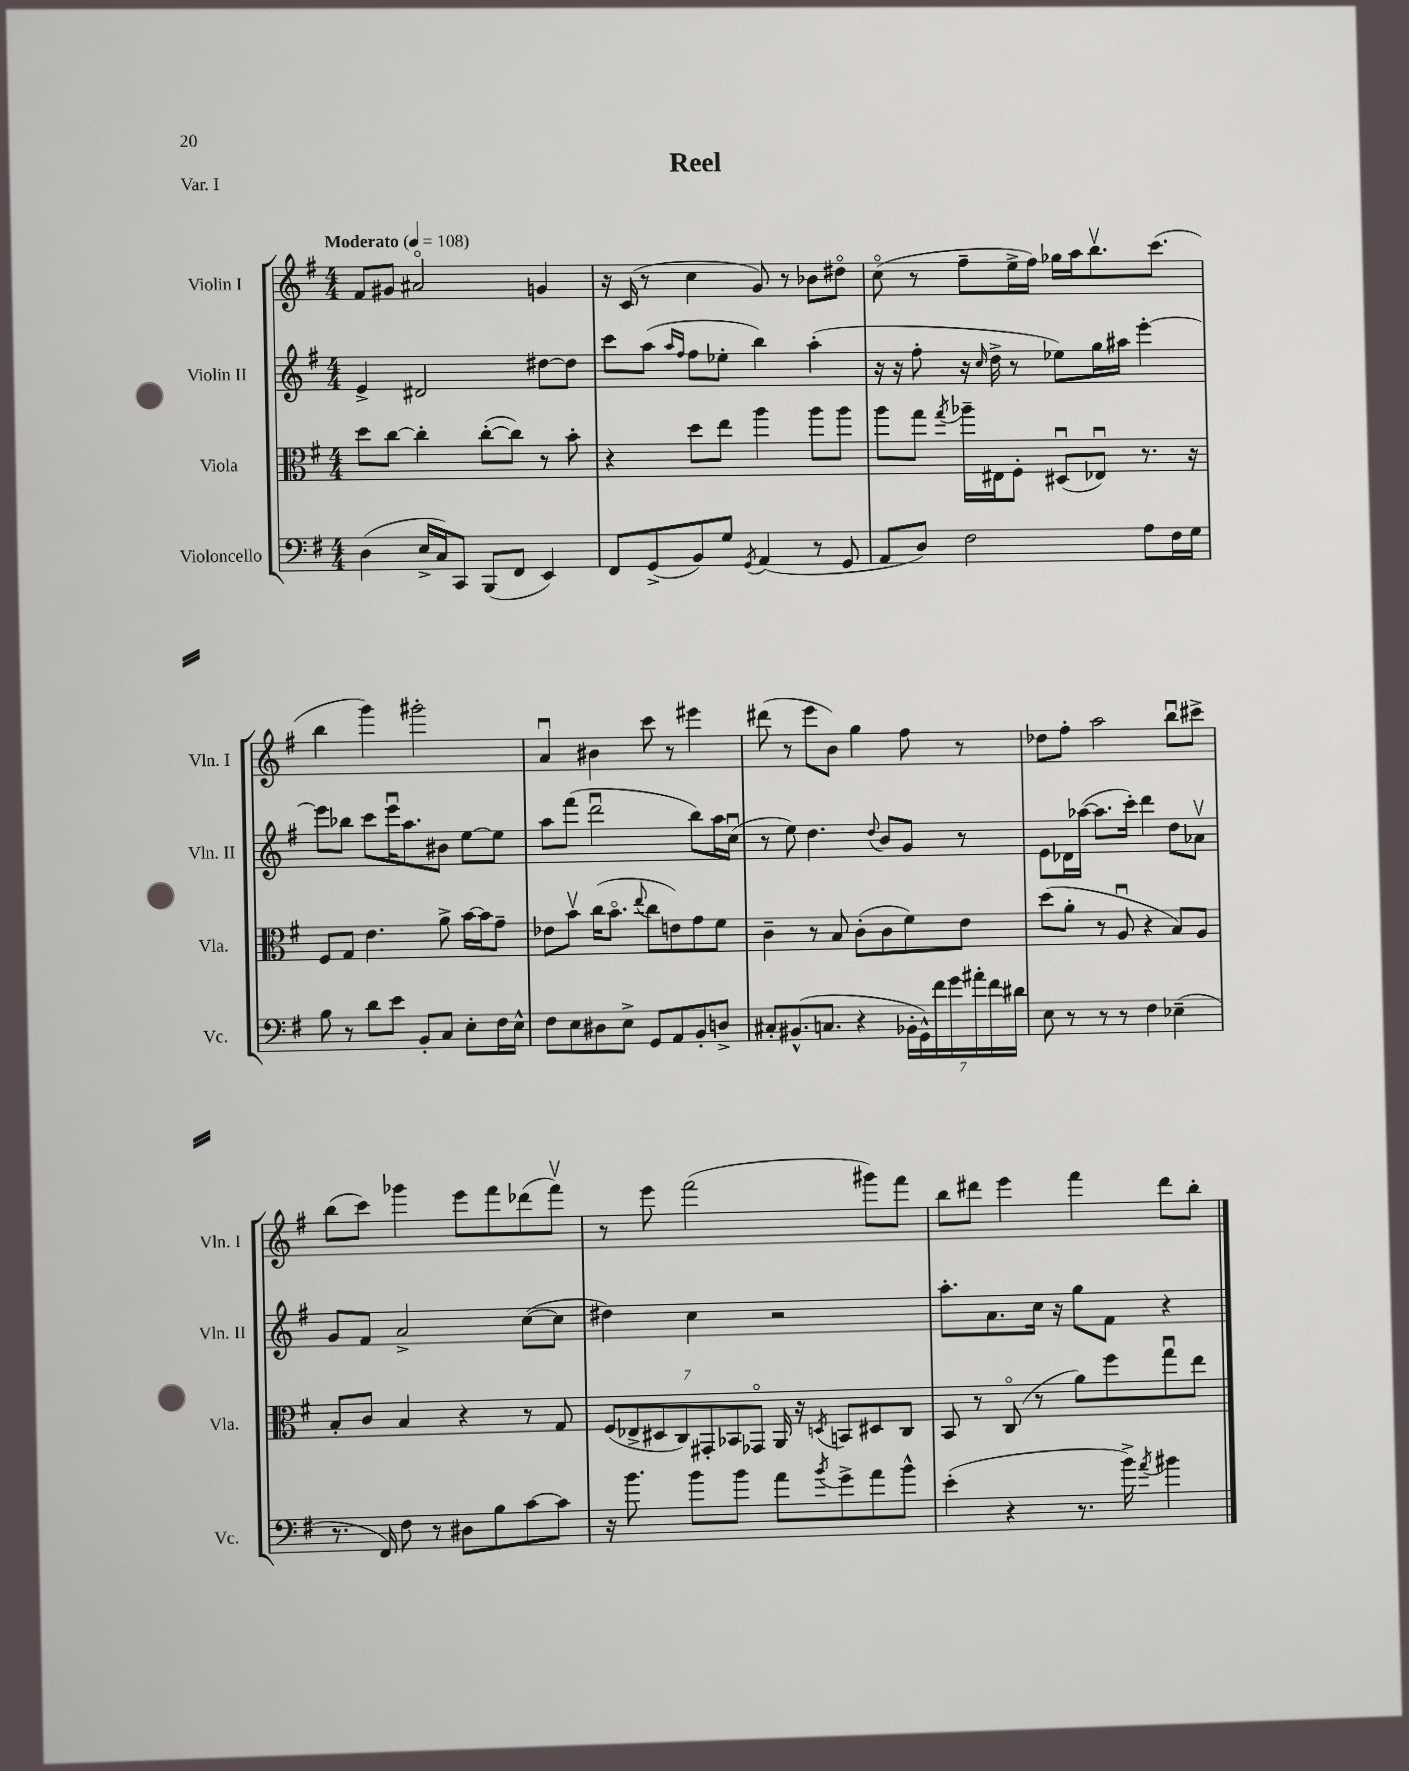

**kern	**kern	**kern	**kern
*part4	*part3	*part2	*part1
*staff4	*staff3	*staff2	*staff1
*I"Violoncello	*I"Viola	*I"Violin II	*I"Violin I
*I'Vc.	*I'Vla.	*I'Vln. II	*I'Vln. I
*clefF4	*clefC3	*clefG2	*clefG2
*k[f#]	*k[f#]	*k[f#]	*k[f#]
*M4/4	*M4/4	*M4/4	*M4/4
*MM108	*MM108	*MM108	*MM108
=1	=1	=1	=1
!	!	!	!LO:TX:a:B:t=Moderato
(4D\	8dd\L	4e^/	8f#/L
.	[8cc\J	.	8g#X/J
16E^/LL	4cc'\]	2d#X/	2a#X/
16C/J)	.	.	.
8CC/J	.	.	.
(8BBB/L	([8cc'\L	.	.
8FF#/J	8cc\J])	.	.
4EE/)	8r	[8dd#X\L	4gn/
.	8b'\	8dd#\J]	.
=2	=2	=2	=2
8FF#/L	4r	8ccc\L	16r
.	.	.	(16c/
(8GG^/	.	(8aa\J	8r
.	.	16qqaa/LL	.
.	.	16qqff#/JJ	.
8BB/)	8dd\L	8ff#\L	4cc\
8G/J	8ee\J	8ee-X'\J	.
8qGG/	.	.	.
(4AA/	4aa\	4bb\)	8g/)
.	.	.	8r
8r	8aa\L	(4aa'\	8b-X\L
8GG/	8aa\J	.	8dd#X\J
=3	=3	=3	=3
8AA/L	8aa\L	16r	(8cc\
.	.	16r	.
8D/J)	8gg\J	8ff#'\	8r
.	8qgg/	.	.
2F#\	16aa-X~\LL	16r	8ff#~\L
.	.	16qqcc/	.
.	16E#X\J	16dd^\	.
.	8F#'\J	8r	16ee^\L
.	.	.	16ff#\JJ)
.	(8D#Xu/L	8ee-X\L)	16gg-X\LL
.	.	.	16aa\J
.	8E-Xu/J)	16gg\L	8.bbv\
.	.	16aa#X\JJ	.
8A\L	8.r	[4eee'\	.
.	.	.	(8.ccc\J
16F#\L	.	.	.
16G\JJ	16r	.	.
!!LO:LB:g=z
=4	=4	=4	=4
8B\	8F#/L	8eee\L]	4bb\
8r	8G/J	8bb-X\J	.
8d\L	4.e\	8ccc\L	4ggg\)
8e\J	.	16eeeu\K	.
.	.	8.aa\	.
8BB'/L	.	.	2ggg#X'\
8C/J	8a^\	8b#X\J	.
8E'\L	[16b\LL	[8ee\L	.
.	16b\J]	.	.
16F#\L	8g~\J	8ee\J]	.
16E^^\JJ	.	.	.
=5	=5	=5	=5
8F#\L	8e-X\L	8aa\L	4au/
8E\	8bv\J	(8fff#\J	.
8D#X\	(16cc\KL	2dddu\	4b#X\
.	8.b\J	.	.
8E^\J	.	.	.
.	8qqee/	.	.
8GG/L	8cc\L	.	8ccc\
8AA/	8en\)	.	8r
8BB'/	8g\	8bb\L)	4eee#X\
8Dn^/J	8f#\J	16aa\L	.
.	.	(16ccu\JJ	.
=6	=6	=6	=6
8C#X'/L	4c~\	8r	(8ddd#X\
(8.BB#X^^/	.	8ee\)	8r
.	8r	4.dd\	8eee\L
8.Cn/J	.	.	.
.	8B/	.	8b\J)
4r	(8c'\L	.	4gg\
.	.	8qqdd/	.
.	8c\	8b/L	.
28BB-X'\LL	8f#\)	8g/J	8ff#\
28GG^^\)	.	.	.
28f#\	.	.	.
28g\	.	.	.
.	8e\J	8r	8r
28a#X'\	.	.	.
28f#\	.	.	.
28d#X\JJ	.	.	.
=7	=7	=7	=7
8E\	(8dd\L	8e\L	8dd-X\L
8r	8a'\J	16d-X\L	8ff#'\J
.	.	([16aa-X\JJ	.
8r	8r	8.aa-\L]	2aa\
8r	8Au/	.	.
.	.	16ccc'\Jk)	.
4F#\	4r	4ddd\	.
(4E-X~\	8B/L)	8dd\L	8bbu\L
.	8A/J	8a-Xv\J	8ccc#X^\J
!!LO:LB:g=z
=8	=8	=8	=8
8.r	8B'/L	8g/L	(8bb\L
.	8c/J	8f#/J	8ccc\J)
16FF#/)	.	.	.
8F#\	4B/	2a^/	4ggg-X\
8r	.	.	.
8D#X\L	4r	.	8eee\L
8B\	.	.	8fff#\
[8c\	8r	([8cc\L	(8ddd-X\
8c\J]	8G/	8cc\J]	8fff#v\J)
=9	=9	=9	=9
16r	(14F#/L	4dd#X\)	8r
8.b\	.	.	.
.	14E-X^/	.	.
.	.	.	8eee\
.	14D#X/	.	.
.	14C/)	.	.
8b\L	.	4cc\	(2fff#\
.	14GG#X'/	.	.
.	14BB-X/	.	.
8b\J	.	.	.
.	14GG-X/J	.	.
8a\L	16AA/	2r	.
.	16r	.	.
8qb/	8qDn/	.	.
8g^\	8BBn/L	.	.
8a\	8D#X/	.	8ggg#X\L)
8b^^\J	8C/J	.	8fff#\J
=10	=10	=10	=10
(4e'\	8BB/	8.aa'\L	8bb\L
.	8r	.	8ddd#X\J
.	.	8.a\	.
4r	(8C/	.	4eee\
.	8r	16cc\Jk	.
.	.	16r	.
8.r	8a\L)	8gg\L	4fff#\
.	8ff#\	8f#\J	.
16b^\)	.	.	.
8qa/	.	.	.
4b#X\	8ggu\	4r	8ddd#\L
.	8ee\J	.	8bb'\J
==	==	==	==
*-	*-	*-	*-
